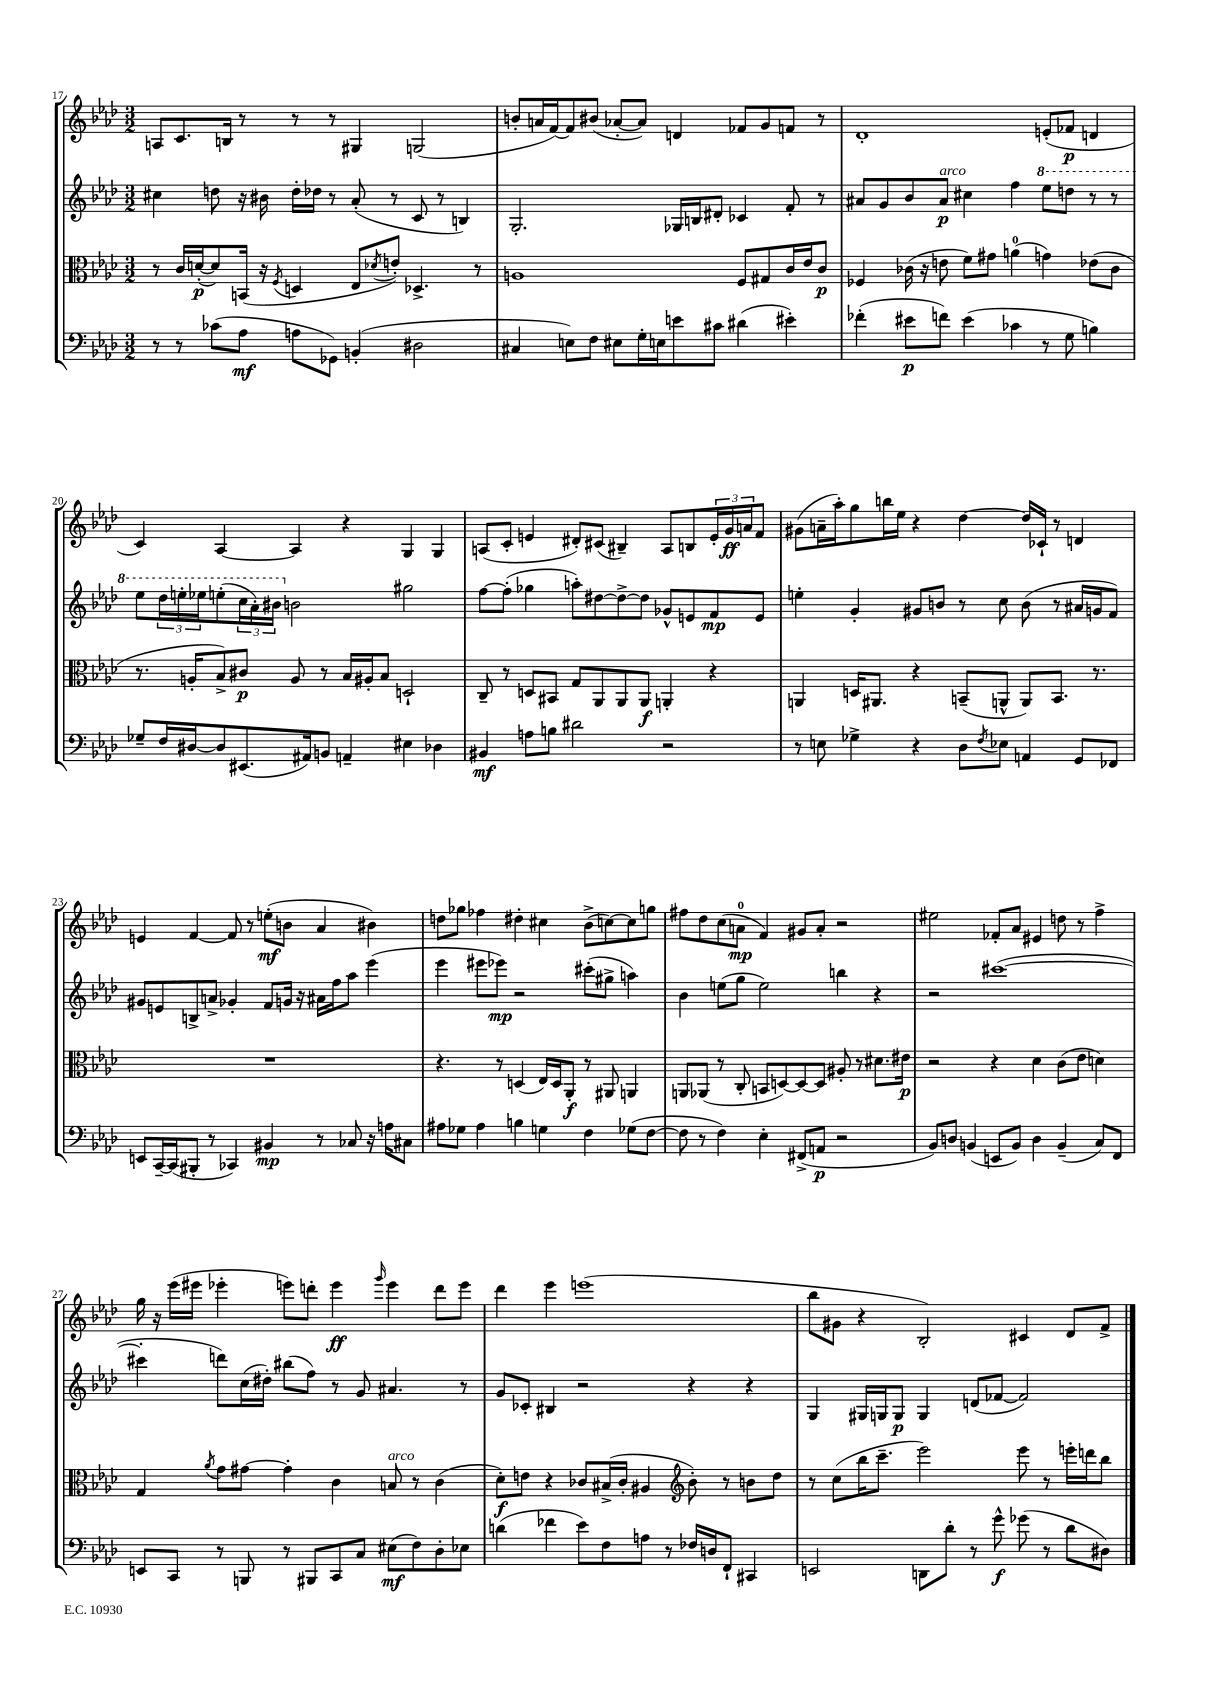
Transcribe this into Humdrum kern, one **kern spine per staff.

**kern	**kern	**kern	**kern
*staff4	*staff3	*staff2	*staff1
*clefF4	*clefC3	*clefG2	*clefG2
*k[b-e-a-d-]	*k[b-e-a-d-]	*k[b-e-a-d-]	*k[b-e-a-d-]
*M3/2	*M3/2	*M3/2	*M3/2
8r	8r	4cc#	8A
8r	16c	.	8.c
.	([16d'	.	.
(8c-	8d])	8dd	.
.	.	.	16B
8A-	(16BB	16r	8r
.	16r	16b#	.
.	8qF	.	.
8A	4D	16dd'	8r
.	.	16dd-	.
8GG-)	.	8r	8r
(4BB'	8E-	(8a-'	4G#
.	8qd-	.	.
.	8e')	8r	.
2D#	4.D-^	8c	(2G
.	.	8r	.
.	.	4B)	.
.	8r	.	.
=	=	=	=
4C#	1A	2.G'	8b'
.	.	.	16a
.	.	.	[16f)
8E)	.	.	8f]
8F	.	.	(8b#
8E#	.	.	[8a-'
16G'	.	.	8a-])
16E	.	.	.
8e	.	16G-	4d
.	.	16B	.
8c#	.	8d#'	.
(4d#	8F	4c-	8f-
.	8G#	.	8g
4e#')	16c	8f'	8f
.	16e-	.	.
.	8c	8r	8r
=	=	=	=
(4f-'	4F-	8a#	1d-'
.	.	8g	.
8e#	(16c-	8b-	.
.	16r	.	.
8f)	8e	8a#	.
(4e#	8f)	4cc#	.
.	8g#	.	.
4c-	(4a	4ff	.
8r	4g)	8eee-	(8e'
8G	.	8ddd	8f-
4B)	(8e-	8r	4d
.	8c-	8r	.
=	=	=	=
8G-~	8.r	8eee-	4c)
16F	.	24ddd-	.
.	.	24eee'	.
[16D#	16A'	.	.
.	.	24eee-	.
8D#]	8B-^)	(8eee'	[4A-
(8.EE#	8c#	24ccc	.
.	.	24aa-')	.
.	.	24bb#	.
.	8A	2b	4A-]
16AA#)	.	.	.
8BB	8r	.	.
4AA~	16B-	.	4r
.	16A#'	.	.
.	8B-	.	.
4E#	2D`	2gg#	4G
4D-	.	.	4G
=	=	=	=
4BB#	8C~	[8ff	(8A
.	8r	(8ff']	8c'
8A	8D	4gg-	4e
8B	8BB#	.	.
2d#	8G	8aa')	8d#')
.	8AA-	[8dd#	(8c#
.	8AA-	8dd#^_	4B#~)
.	8AA-	8dd#]	.
2r	4AA'	8g-^^	8A
.	.	8e	8B
.	4r	8f	24e'
.	.	.	24g
.	.	.	24a
.	.	8e	8f
=	=	=	=
8r	4AA	4ee'	(8g#
8E	.	.	16a~
.	.	.	16aa-')
4G-^	16D	4g'	8gg
.	8.AA#	.	.
.	.	.	16bb
.	.	.	16ee-
4r	4r	8g#	4r
.	.	8b	.
8D-	(8BB~	8r	[4dd-
8qF	.	.	.
8E-	8AA^^	8cc	.
4AA	8AA)	(8b	16dd-]
.	.	.	16c-`
.	8.BB	8r	8r
8GG	.	16a#	4d
.	8.r	16g	.
8FF-	.	8f)	.
=	=	=	=
8EE	1.r	8g#	4e
[16CC~	.	8e	.
(16CC]	.	.	.
8BBB#'	.	8B^	[4f
8r	.	8a^	.
4CC-)	.	4g-'	8f]
.	.	.	8r
4BB#	.	8f	(8ee'
.	.	16g	8b
.	.	16r	.
8r	.	16a#	4a-
.	.	16ff	.
8C-	.	8aa-	.
16r	.	(4eee-	4b#)
16A	.	.	.
8C#	.	.	.
=	=	=	=
8A#	4.r	4eee-	8dd
8G-	.	.	8gg-
4A#	.	8eee#	4ff-
.	8r	8eee-)	.
4B	(4D	2r	4dd#'
4G	16E-)	.	4cc#
.	16D	.	.
.	8AA-'	.	.
4F	8r	(8ccc#'	(8b-^
.	8AA#	8gg#^	[8cc)
(8G-	4AA	4aa)	8cc]
[8F	.	.	8gg
=	=	=	=
8F]	8AA	4b-	8ff#
8r	(8AA-	.	8dd-
4F)	8r	(8ee	(8cc
.	8C'	8gg	8a
4E-'	8BB	2ee)	4f)
.	[8D)	.	.
(8FF#^	8D_	.	8g#
8AA	8D]	.	8a'
2r	8A#'	4bb	2r
.	8r	.	.
.	8.d#	4r	.
.	16e#	.	.
=	=	=	=
8BB-)	2r	2r	2ee#
8D	.	.	.
(4BB	.	.	.
8EE	4r	([1ccc#	8f-'
8BB)	.	.	8a-
4D	4d-	.	4e#
(4BB~	(8c	.	8dd
.	8e-	.	8r
8C)	4d)	.	4ff^
8FF	.	.	.
=	=	=	=
8EE	4G	4ccc#']	16gg
.	.	.	16r
8CC	.	.	(16eee-
.	.	.	16eee#
.	8qa-	.	.
8r	8g	8ddd)	4eee-'
8BBB	[8g#	(16cc	.
.	.	16dd#')	.
8r	4g#']	(8bb#	8eee)
8BBB#	.	8ff)	8ddd'
8CC	4c	8r	4eee
8C	.	8g	.
.	.	.	16qqggg
(8E#	8B	4.a#	4eee
8F)	8r	.	.
8D-'	(4c	.	8ddd
8E-	.	8r	8eee
=	=	=	=
(4d	8d-')	8g	4ddd-
.	8e	8c-'	.
4f-	4r	4B#	4eee-
8e-)	8c-	2r	(1eee
8F	(16B#^	.	.
.	16c-'	.	.
8A	4A#	.	.
8r	.	.	.
*	*clefG2	*	*
16F-	8b-')	4r	.
16D	.	.	.
8FF`	8r	.	.
4CC#	8b	4r	.
.	8dd-	.	.
=	=	=	=
2EE	8r	4G	8bb-
.	(8cc	.	8g#
.	16bb-	16G#	4r
.	8.ccc~	16G	.
.	.	8G	.
8DD	2eee-)	4G	2B-')
8d-'	.	.	.
8r	.	(8d	.
8g^^	.	[8f-	.
(8g-	8eee-	2f-])	4c#
8r	8r	.	.
8d-	16eee'	.	8d-
.	16ddd	.	.
8D#)	8bb-	.	8f^
==	==	==	==
*-	*-	*-	*-
